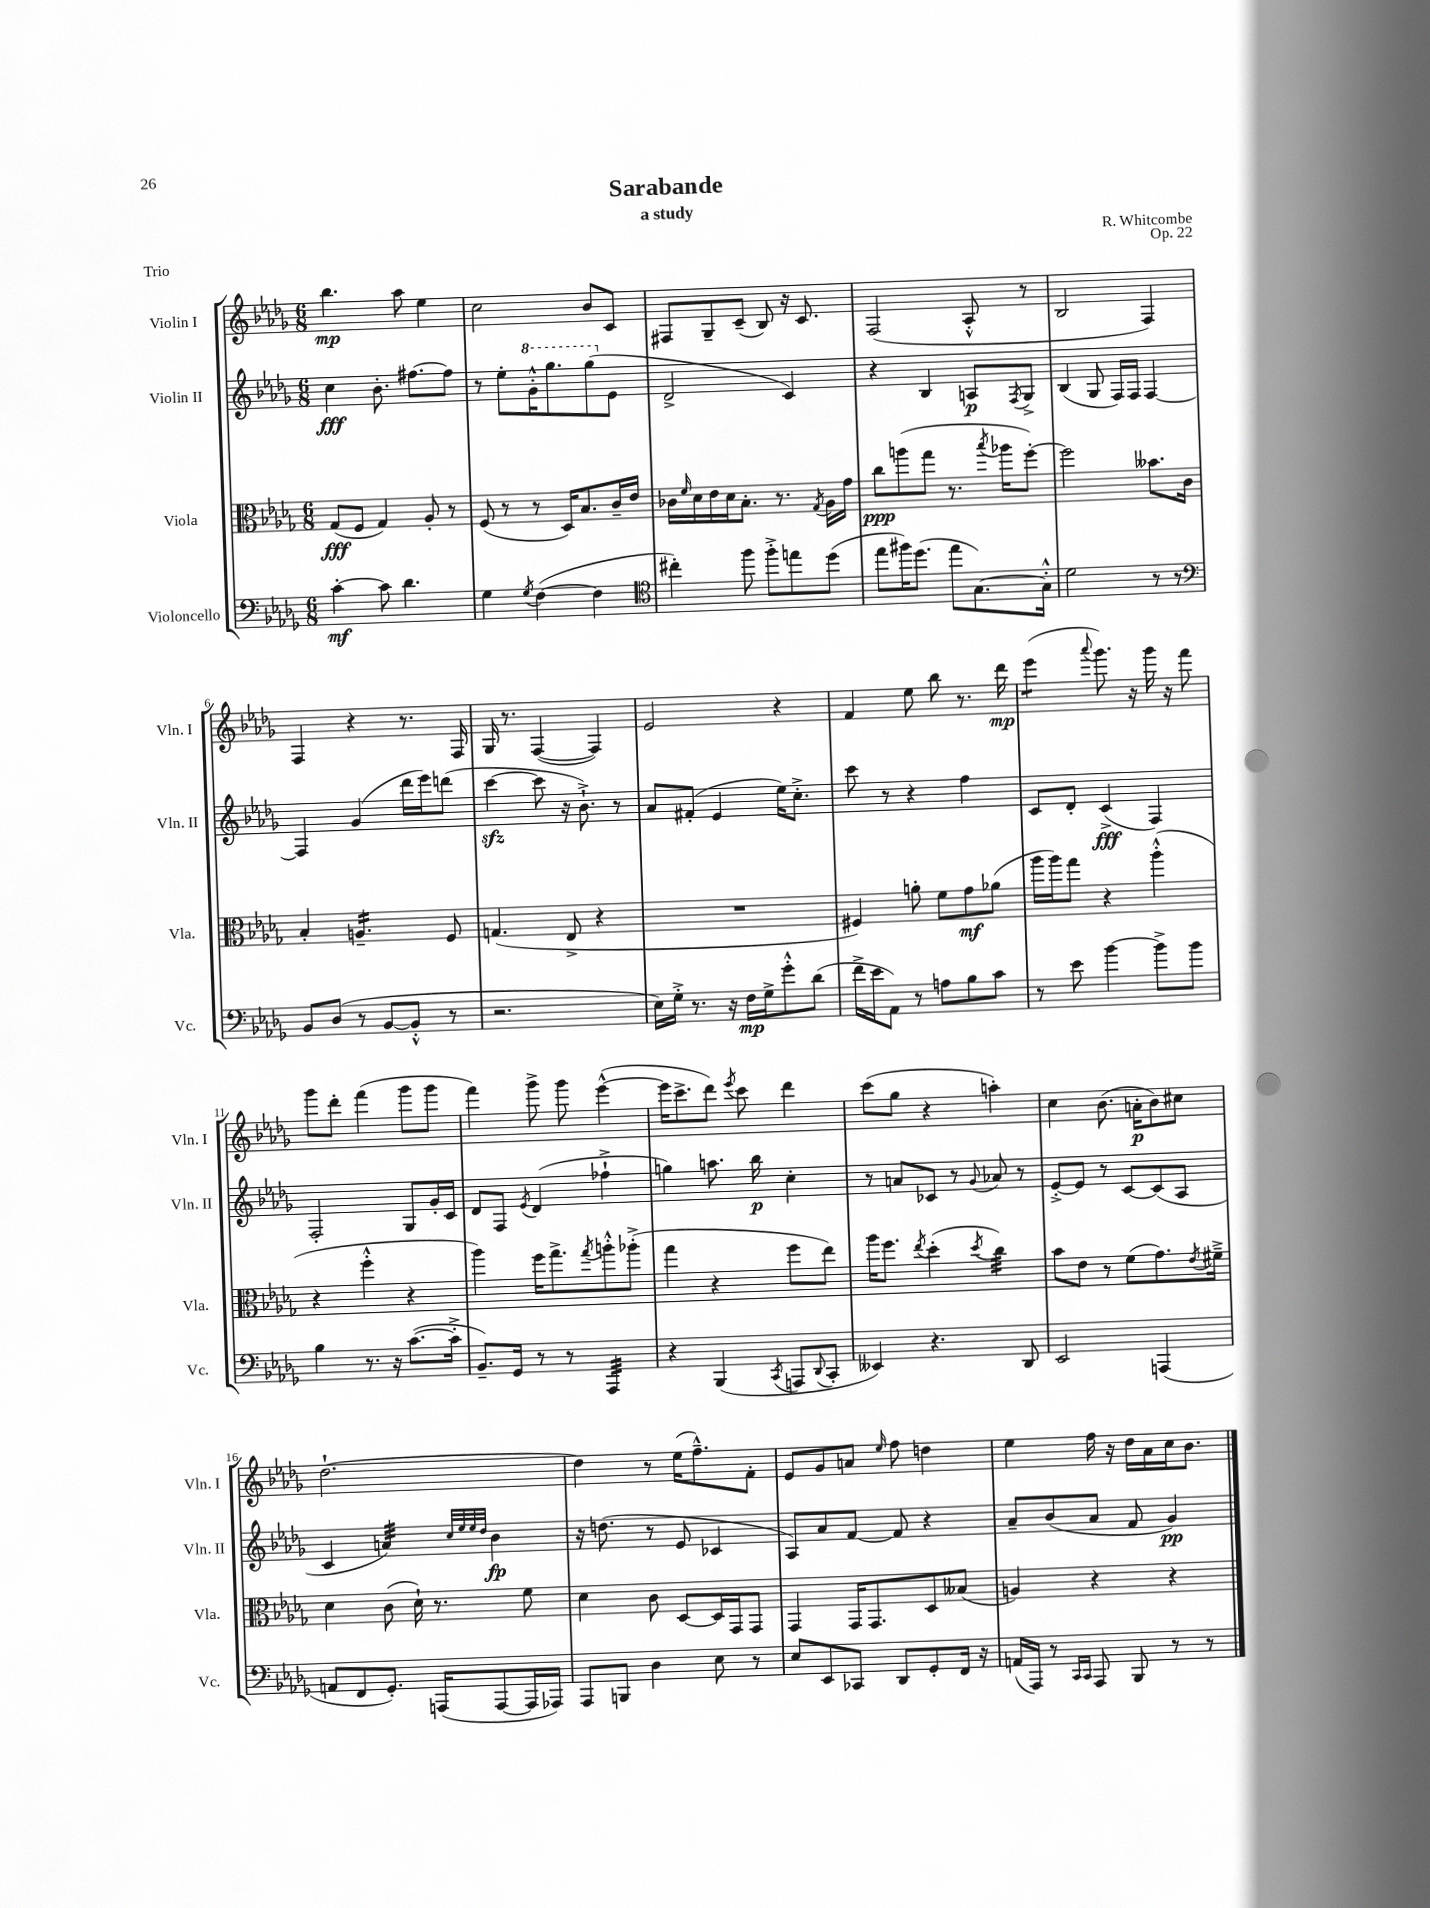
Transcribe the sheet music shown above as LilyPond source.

\header { title = "Sarabande" composer = "R. Whitcombe" subtitle = "a study" opus = "Op. 22" piece = "Trio" }
<<
\new StaffGroup <<
\new Staff = "s0" \with { instrumentName = "Violin I" shortInstrumentName = "Vln. I" } {
    \clef treble \key des \major \numericTimeSignature \time 6/8
    bes''4.\mp aes''8 ees''4 |
    c''2 bes'8 c'8 |
    fis8 ges8-- c'8--( bes8) r16 c'8. |
    f2( aes8-.-^ r8 |
    bes2 f4) |
    f4 r4 r8. f16 |
    ges16 r8. f4~( f4) |
    ees'2 r4 |
    f'4 ees''8 bes''8 r8. des'''16\mp |
    ees'''4:8( \appoggiatura { aes'''8 } ges'''8.) r16 ges'''16 r16 f'''8 |
    ges'''8 des'''8-. f'''4( ges'''8 ges'''8 |
    f'''4) ges'''8-> ges'''8 ees'''4~-^( |
    ees'''16 c'''8.-> des'''8) \acciaccatura { ees'''8 } c'''8 des'''4 |
    c'''8( ges''8 r4 a''4-.) |
    c''4 bes'8.( a'16-.\p bes'8) cis''8 |
    des''2.~-! |
    des''4 r8 ees''16( f''8.---^) f'8-. |
    ees'8 ges'8 a'8 \grace { ees''16 } f''8 d''4 |
    ees''4 f''16 r16 des''16 aes'16 c''16 bes'8. \bar "|." |
}
\new Staff = "s1" \with { instrumentName = "Violin II" shortInstrumentName = "Vln. II" } {
    \clef treble \key des \major \numericTimeSignature \time 6/8
    c''4\fff bes'8.-. fis''8.~ fis''8 |
    r8 ees''8-. \ottava #1 ges''16-.-^ ges'''8. ges'''8( \ottava #0 ees'8 |
    des'2-> c'4) |
    r4 bes4 a8\p \acciaccatura { f8 } ges8-> |
    bes4( ges8 f16) f16 f4~ |
    f4 ges'4( des'''16 ees'''16) d'''8( |
    c'''4~\sfz c'''8 r16 bes'8.-!->) r8 |
    aes'8 fis'8-.( ees'4 ees''16) c''8.-.-> |
    c'''8 r8 r4 f''4 |
    c'8 des'8-. c'4->\fff( f4) |
    f2-. ges8 ges'16-. c'16 |
    des'8 f8 \acciaccatura { ees'8 } des'4( fes''4-!-> |
    g''4) a''8. bes''16\p c''4-. |
    r8 a'8 ces'8 r8 \appoggiatura { ges'8 } aes'8 r8 |
    ees'8~-.-> ees'8 r8 c'8~ c'8( aes8 |
    c'4 a'4:32) \grace { c''32 ees''32 ees''32 des''32 } bes'4\fp |
    r16 d''8.( r8 ees'8 ces'4 |
    aes8) aes'8 f'8~ f'8 r4 |
    aes'8-- bes'8( aes'8 f'8 ges'4\pp) \bar "|." |
}
\new Staff = "s2" \with { instrumentName = "Viola" shortInstrumentName = "Vla." } {
    \clef alto \key des \major \numericTimeSignature \time 6/8
    ges8\fff( f8 ges4) aes8-. r8 |
    f8( r8 r8 des16) bes8. c'16-- ees'16 |
    ces'16 \grace { f'16 } des'16 ees'16 des'16 bes8.-. r8. \acciaccatura { ges8 } aes16 ges'16 |
    c''8\ppp a''8( ges''8 r8. \acciaccatura { bes''8 } aes''16 f''8~-.) |
    f''2 beses'8. c'16 |
    bes4-. a4.:16-- f8 |
    g4.( ees8-> r4 |
    R2. |
    fis4) a'8-. f'8 ges'8\mf aes'8( |
    aes''16 aes''16) ges''8 r4 aes''4-.-^( |
    r4 f''4-.-^ r4 |
    aes''4) f''16 ges''8.-> \acciaccatura { ges''8 } a''8-.-^ aes''8-.->( |
    ges''4 r4 f''8 ees''8) |
    aes''16 f''8. \acciaccatura { ees''8 } des''4-.( \acciaccatura { des''8 } c''4:32) |
    bes'8 ees'8 r8 f'8( ges'8.) \acciaccatura { ees'8 } fis'16---> |
    des'4 c'8( des'16-!) r8. f'8 |
    des'4 c'8 des8~ des16 ges,16 ges,8 |
    ges,4 ges,16 ges,8. des8 beses8( |
    a4) r4 r4 \bar "|." |
}
\new Staff = "s3" \with { instrumentName = "Violoncello" shortInstrumentName = "Vc." } {
    \clef bass \key des \major \numericTimeSignature \time 6/8
    c'4~-.\mf c'8 des'4. |
    ges4 \acciaccatura { ges8 } f4~( f4 |
    \clef tenor cis''4-.) f''8 f''8-.-> e''8 des''8( |
    ees''8 fis''16) des''8.( ees''8 ges8.~) ges16-.-^ |
    des'2 r8 r8 |
    \clef bass bes,8 des8( r8 bes,8~ bes,8-.-^ r8 |
    r2. |
    ees16) ges16-.-> r8. r16 f16\mp ges16-> ges'8-.-^ des'8( |
    f'16-> ees'16 aes,8) r8 a8 bes8 c'8 |
    r8 ees'8 bes'4~ bes'8-> bes'8 |
    bes4 r8. r16 c'8.~( c'16-.-> |
    bes,8.--) ges,16 r8 r8 aes,,4:32 |
    r4 bes,,4( \acciaccatura { c,8 } a,,8 \appoggiatura { des,8 } c,8-. |
    eeses,4) r4. des,8 |
    ees,2 a,,4( |
    a,8 f,8 ges,8.-.) a,,16( a,,8~ a,,16 aes,,16) |
    aes,,8 b,,8 des4 ees8 r8 |
    ees8 ees,8 ces,8 des,8 ges,8-. f,16 r16 |
    a,16( aes,,16) r8 \grace { c,16 c,16 } aes,,8 bes,,8 r8 r8 \bar "|." |
}
>>
>>
